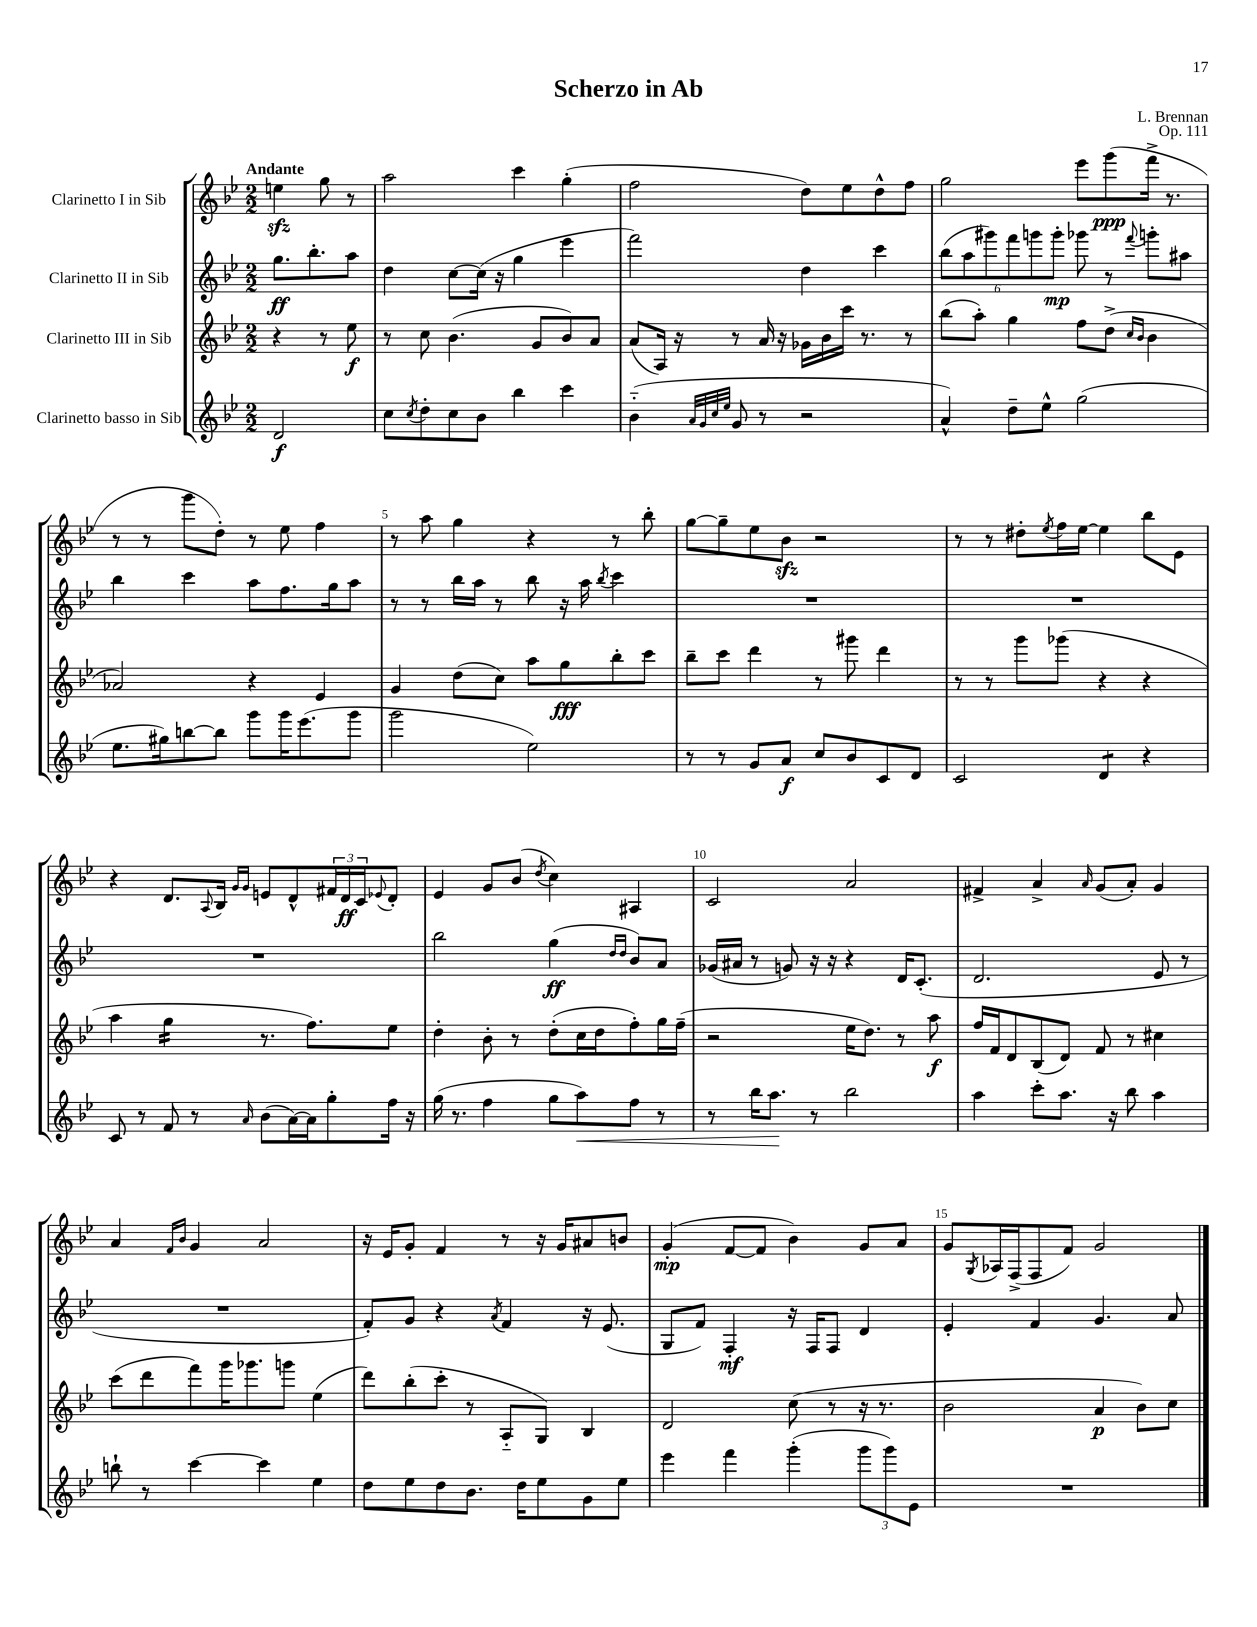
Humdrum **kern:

**kern	**dynam	**kern	**dynam	**kern	**dynam	**kern	**dynam
*part4	*part4	*part3	*part3	*part2	*part2	*part1	*part1
*staff4	*staff4	*staff3	*staff3	*staff2	*staff2	*staff1	*staff1
*I"Clarinetto basso in Sib	*	*I"Clarinetto III in Sib	*	*I"Clarinetto II in Sib	*	*I"Clarinetto I in Sib	*
*clefG2	*	*clefG2	*	*clefG2	*	*clefG2	*
*k[b-e-]	*	*k[b-e-]	*	*k[b-e-]	*	*k[b-e-]	*
*M2/2	*	*M2/2	*	*M2/2	*	*M2/2	*
=	=	=	=	=	=	=	=
!	!	!	!	!	!	!LO:TX:a:B:t=Andante	!
2d/	f	4r	.	8.gg\L	ff	4eenzz\	.
.	.	.	.	8.bb-'\	.	.	.
.	.	8r	.	.	.	8gg\	.
.	.	8ee-\	f	8aa\J	.	8r	.
=1	=1	=1	=1	=1	=1	=1	=1
8cc\L	.	8r	.	4dd\	.	2aa\	.
8qcc/	.	.	.	.	.	.	.
8dd'\	.	8cc\	.	.	.	.	.
8cc\	.	(4.b-\	.	[8cc\L	.	.	.
8b-\J	.	.	.	(16cc\Jk]	.	.	.
.	.	.	.	16r	.	.	.
4bb-\	.	.	.	4gg\	.	4ccc\	.
.	.	8g/L	.	.	.	.	.
4ccc\	.	8b-/)	.	4eee-\	.	(4gg'\	.
.	.	8a/J	.	.	.	.	.
=2	=2	=2	=2	=2	=2	=2	=2
(4b-\	.	(8a/L	.	2fff\)	.	2ff\	.
.	.	16A/Jk)	.	.	.	.	.
.	.	16r	.	.	.	.	.
32qqa/LLL	.	.	.	.	.	.	.
32qqg/	.	.	.	.	.	.	.
32qqcc/	.	.	.	.	.	.	.
32qqee-/JJJ	.	.	.	.	.	.	.
8g/	.	8r	.	.	.	.	.
8r	.	16a/	.	.	.	.	.
.	.	16r	.	.	.	.	.
2r	.	16g-X\LL	.	4dd\	.	8dd\L)	.
.	.	16b-\	.	.	.	.	.
.	.	16ccc\JJ	.	.	.	8ee-\	.
.	.	8.r	.	.	.	.	.
.	.	.	.	4ccc\	.	8dd^^\	.
.	.	8r	.	.	.	8ff\J	.
=3	=3	=3	=3	=3	=3	=3	=3
4a^^/)	.	(8bb-\L	.	(12bb-\L	.	2gg\	.
.	.	.	.	12aa\	.	.	.
.	.	8aa'\J)	.	.	.	.	.
.	.	.	.	12ggg#X\)	.	.	.
8dd~\L	.	4gg\	.	12fff\	.	.	.
.	.	.	.	12gggn\	.	.	.
8ee-^^\J	.	.	.	.	.	.	.
.	.	.	.	12ggg'\J	mp	.	.
(2gg\	.	8ff\L	.	8ggg-X\	.	8eee-\L	.
.	.	(8dd^\J	.	8r	.	(8ggg\	ppp
.	.	16qqcc/LL	.	.	.	.	.
.	.	16qqb-/JJ	.	8qqfff/	.	.	.
.	.	4b-\	.	8gggn'\L	.	16fff^\Jk	.
.	.	.	.	.	.	8.r	.
.	.	.	.	8aa#X\J	.	.	.
!!LO:LB:g=z
=4	=4	=4	=4	=4	=4	=4	=4
8.ee-\L	.	2a-X/)	.	4bb-\	.	8r	.
.	.	.	.	.	.	8r	.
16gg#X\k)	.	.	.	.	.	.	.
[8bbn\	.	.	.	4ccc\	.	8ggg\L	.
8bb\J]	.	.	.	.	.	8dd'\J)	.
8ggg\L	.	4r	.	8aa\L	.	8r	.
16ggg\K	.	.	.	8.ff\	.	8ee-\	.
(8.eee-\	.	.	.	.	.	.	.
.	.	4e-/	.	.	.	4ff\	.
.	.	.	.	16gg\k	.	.	.
8ggg\J	.	.	.	8aa\J	.	.	.
=5	=5	=5	=5	=5	=5	=5	=5
2ggg\	.	4g/	.	8r	.	8r	.
.	.	.	.	8r	.	8aa\	.
.	.	(8dd\L	.	16bb-\LL	.	4gg\	.
.	.	.	.	16aa\JJ	.	.	.
.	.	8cc\J)	.	8r	.	.	.
2ee-\)	.	8aa\L	.	8bb-\	.	4r	.
.	.	8gg\	fff	16r	.	.	.
.	.	.	.	16aa\	.	.	.
.	.	.	.	8qbb-/	.	.	.
.	.	8bb-'\	.	4ccc\	.	8r	.
.	.	8ccc\J	.	.	.	8bb-'\	.
=6	=6	=6	=6	=6	=6	=6	=6
8r	.	8bb-~\L	.	1r	.	[8gg\L	.
8r	.	8ccc\J	.	.	.	8gg~\]	.
8g/L	.	4ddd\	.	.	.	8ee-\	.
8a/J	f	.	.	.	.	8b-zz\J	.
8cc/L	.	8r	.	.	.	2r	.
8b-/	.	8ggg#X\	.	.	.	.	.
8c/	.	4ddd\	.	.	.	.	.
8d/J	.	.	.	.	.	.	.
=7	=7	=7	=7	=7	=7	=7	=7
2c/	.	8r	.	1r	.	8r	.
.	.	8r	.	.	.	8r	.
.	.	8ggg\L	.	.	.	8dd#X'\L	.
.	.	.	.	.	.	8qee-/	.
.	.	(8ggg-X\J	.	.	.	16ff\L	.
.	.	.	.	.	.	[16ee-\JJ	.
*tremolo	*	*	*	*	*	*	*
8d/L	.	4r	.	.	.	4ee-\]	.
8d/J	.	.	.	.	.	.	.
*Xtremolo	*	*	*	*	*	*	*
4r	.	4r	.	.	.	8bb-\L	.
.	.	.	.	.	.	8e-\J	.
!!LO:LB:g=z
=8	=8	=8	=8	=8	=8	=8	=8
8c/	.	4aa\	.	1r	.	4r	.
8r	.	.	.	.	.	.	.
*	*	*tremolo	*	*	*	*	*
8f/	.	16gg\LL	.	.	.	8.d/L	.
.	.	16gg\	.	.	.	.	.
8r	.	16gg\	.	.	.	.	.
.	.	.	.	.	.	8qqA/	.
.	.	16gg\JJ	.	.	.	16B-/Jk	.
*	*	*Xtremolo	*	*	*	*	*
.	.	.	.	.	.	16qqg/LL	.
16qqa/	.	.	.	.	.	16qqg/JJ	.
(8b-\L	.	8.r	.	.	.	8en/L	.
[16a\L)	.	.	.	.	.	8d^^/	.
16a\J]	.	8.ff\L)	.	.	.	.	.
8gg'\	.	.	.	.	.	24f#X/L	.
.	.	.	.	.	.	24d/	ff
.	.	.	.	.	.	24c/J	.
.	.	.	.	.	.	8qqe-X/	.
16ff\Jk	.	8ee-\J	.	.	.	8d'/J	.
16r	.	.	.	.	.	.	.
=9	=9	=9	=9	=9	=9	=9	=9
(16gg\	.	4dd'\	.	2bb-\	.	4e-/	.
8.r	.	.	.	.	.	.	.
4ff\	.	8b-'\	.	.	.	8g/L	.
.	.	8r	.	.	.	(8b-/J	.
.	.	.	.	.	.	8qdd/	.
8gg\L	.	(8dd'\L	.	(4gg\	ff	4cc\)	.
!	!LO:HP:b	!	!	!	!	!	!
8aa\)	<	16cc\L	.	.	.	.	.
.	.	16dd\J	.	.	.	.	.
.	.	.	.	16qqdd/LL	.	.	.
.	.	.	.	16qqdd/JJ	.	.	.
8ff\J	.	8ff'\)	.	8b-/L)	.	4A#X/	.
8r	.	16gg\L	.	8a/J	.	.	.
.	.	(16ff~\JJ	.	.	.	.	.
=10	=10	=10	=10	=10	=10	=10	=10
8r	.	2r	.	(16g-X/LL	.	2c/	.
.	.	.	.	16a#X/JJ	.	.	.
16bb-\KL	.	.	.	8r	.	.	.
8.aa\J	.	.	.	.	.	.	.
.	.	.	.	8gn/)	.	.	.
8r	[	.	.	16r	.	.	.
.	.	.	.	16r	.	.	.
2bb-\	.	16ee-\KL	.	4r	.	2a/	.
.	.	8.dd\J)	.	.	.	.	.
.	.	8r	.	16d/KL	.	.	.
.	.	.	.	(8.c'/J	.	.	.
.	.	8aa\	f	.	.	.	.
=11	=11	=11	=11	=11	=11	=11	=11
4aa\	.	16ff/LL	.	2.d/	.	4f#X^/	.
.	.	16f/J	.	.	.	.	.
.	.	8d/	.	.	.	.	.
8ccc'\L	.	(8B-/	.	.	.	4a^/	.
8.aa\J	.	8d/J)	.	.	.	.	.
.	.	.	.	.	.	16qqa/	.
.	.	8f/	.	.	.	(8g/L	.
16r	.	.	.	.	.	.	.
8bb-\	.	8r	.	.	.	8a'/J)	.
4aa\	.	4cc#X\	.	8e-/	.	4g/	.
.	.	.	.	8r	.	.	.
!!LO:LB:g=z
=12	=12	=12	=12	=12	=12	=12	=12
8bbn`\	.	(8ccc\L	.	1r	.	4a/	.
8r	.	8ddd\	.	.	.	.	.
.	.	.	.	.	.	16qqf/LL	.
.	.	.	.	.	.	16qqb-/JJ	.
[4ccc\	.	8fff\)	.	.	.	4g/	.
.	.	16ggg\K	.	.	.	.	.
.	.	8.ggg-X\	.	.	.	.	.
4ccc\]	.	.	.	.	.	2a/	.
.	.	8gggn\J	.	.	.	.	.
4ee-\	.	(4ee-\	.	.	.	.	.
=13	=13	=13	=13	=13	=13	=13	=13
8dd\L	.	8ddd\L)	.	8f'/L)	.	16r	.
.	.	.	.	.	.	16e-/KL	.
8ee-\	.	(8bb-'\	.	8g/J	.	8g'/J	.
8dd\	.	8ccc'\J	.	4r	.	4f/	.
8.b-\J	.	8r	.	.	.	.	.
.	.	.	.	8qa/	.	.	.
.	.	8A/L	.	4f/	.	8r	.
16dd\KL	.	.	.	.	.	.	.
8ee-\	.	8G/J)	.	.	.	16r	.
.	.	.	.	.	.	16g/KL	.
8g\	.	4B-/	.	16r	.	8a#X/	.
.	.	.	.	(8.e-/	.	.	.
8ee-\J	.	.	.	.	.	8bn/J	.
=14	=14	=14	=14	=14	=14	=14	=14
4eee-\	.	2d/	.	8G/L	.	(4g'/	mp
.	.	.	.	8f/J)	.	.	.
4fff\	.	.	.	4F'/	mf	[8f/L	.
.	.	.	.	.	.	8f/J]	.
(4ggg'\	.	(8cc\	.	16r	.	4b-\)	.
.	.	.	.	16F/KL	.	.	.
.	.	8r	.	8F/J	.	.	.
12ggg\L	.	16r	.	4d/	.	8g/L	.
.	.	8.r	.	.	.	.	.
12ggg\)	.	.	.	.	.	.	.
.	.	.	.	.	.	8a/J	.
12e-\J	.	.	.	.	.	.	.
=15	=15	=15	=15	=15	=15	=15	=15
1r	.	2b-\	.	4e-'/	.	8g/L	.
.	.	.	.	.	.	8qG/	.
.	.	.	.	.	.	16A-X/L	.
.	.	.	.	.	.	(16F^/J	.
.	.	.	.	4f/	.	8F/	.
.	.	.	.	.	.	8f/J)	.
.	.	4a/	p	4.g/	.	2g/	.
.	.	8b-\L)	.	.	.	.	.
.	.	8cc\J	.	8a/	.	.	.
==	==	==	==	==	==	==	==
*-	*-	*-	*-	*-	*-	*-	*-
